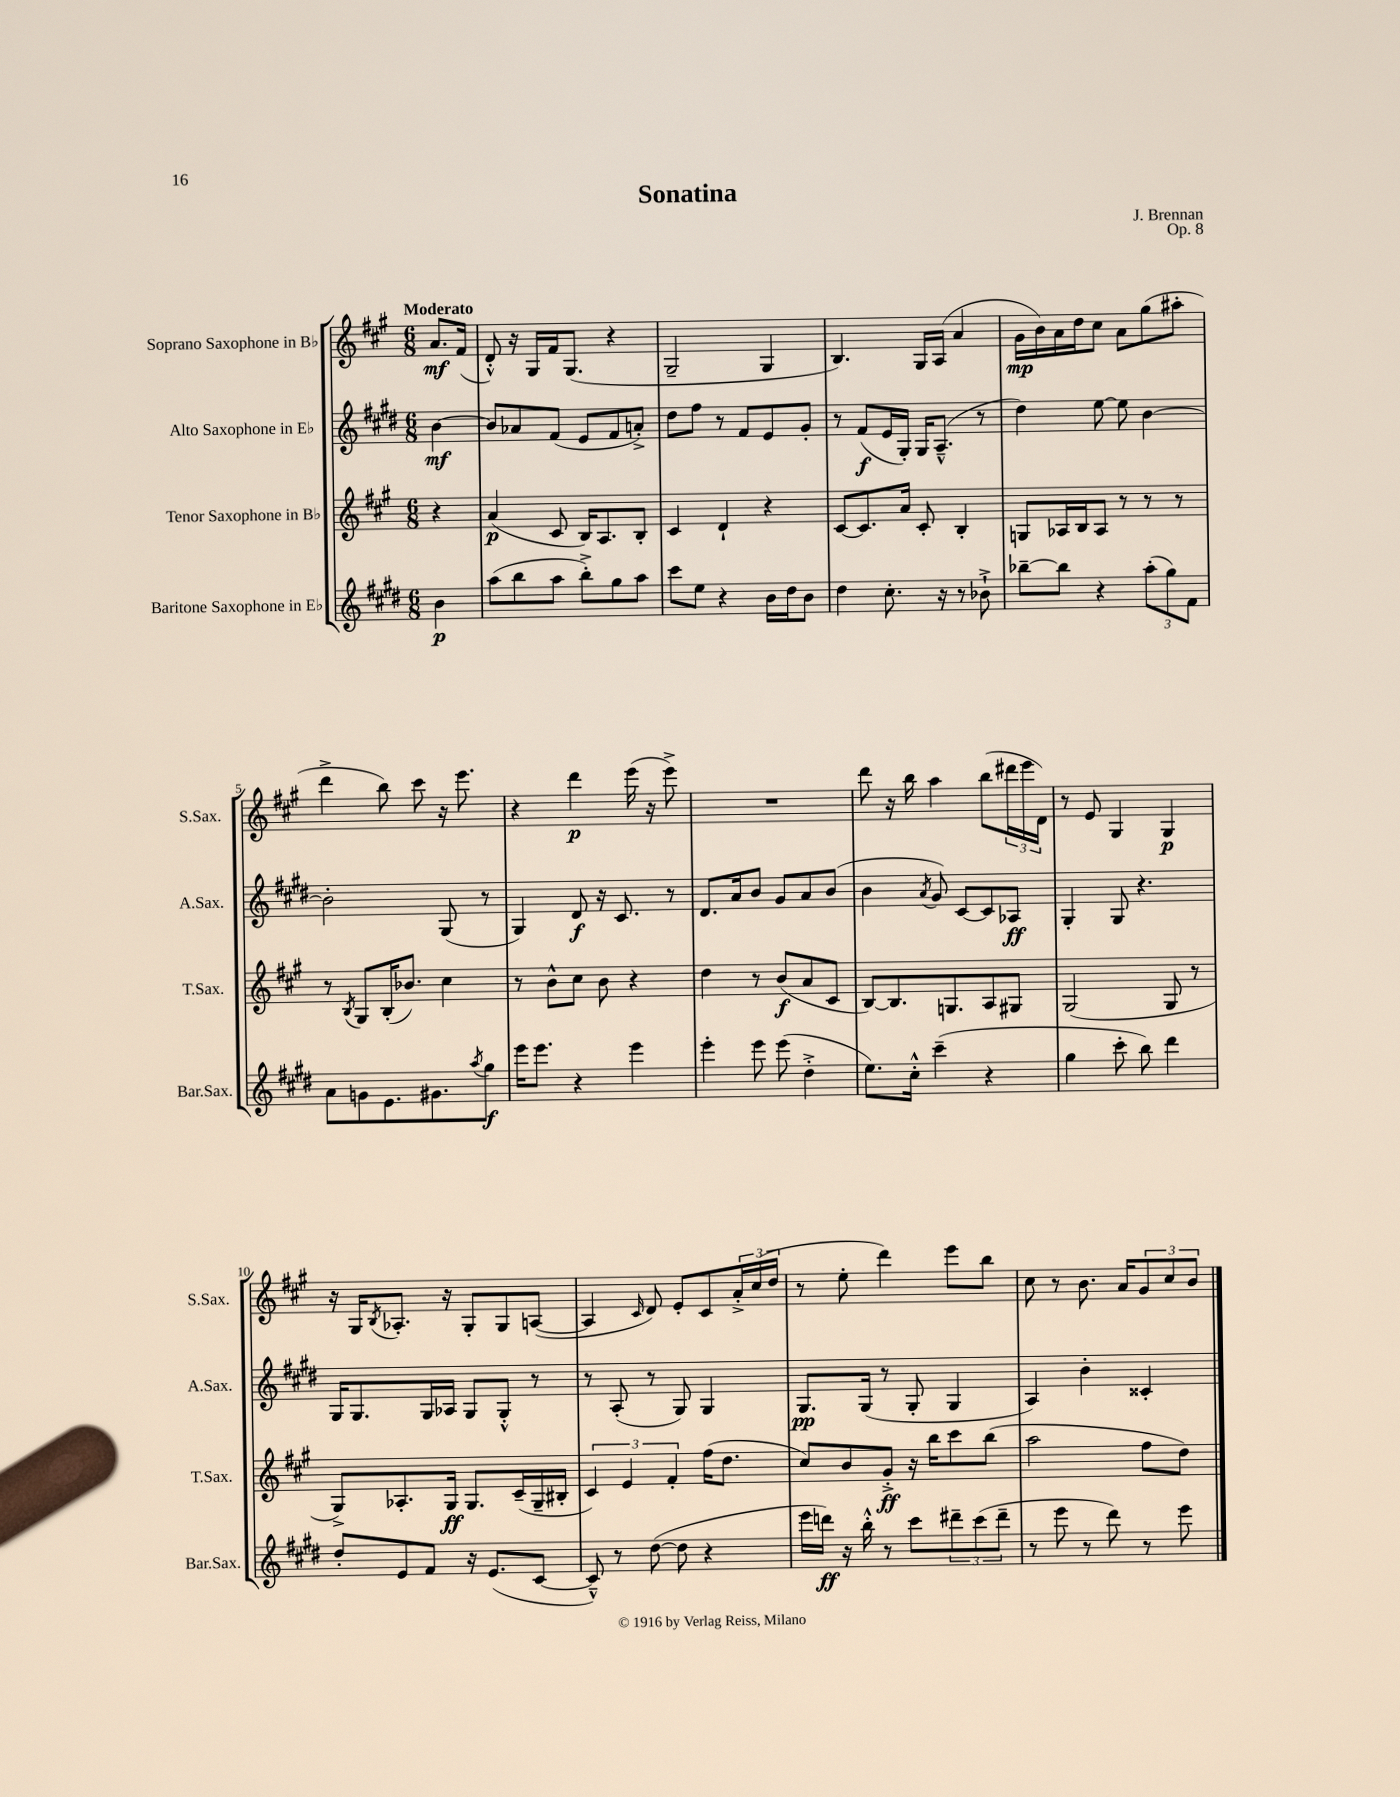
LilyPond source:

\header { title = "Sonatina" composer = "J. Brennan" opus = "Op. 8" }
<<
\new StaffGroup <<
\new Staff = "s0" \with { instrumentName = "Soprano Saxophone in Bb" shortInstrumentName = "S.Sax." } {
    \clef treble \key a \major \numericTimeSignature \time 6/8 \partial 4 \tempo "Moderato"
    a'8.\mf fis'16( |
    d'8-.-^) r16 gis16 fis'16 gis8.( r4 |
    gis2-- gis4 |
    b4.) gis16 a16( a'4 |
    gis'16\mp b'16) a'16 d''16 cis''8 a'8 gis''8( ais''8-. |
    d'''4-> b''8) cis'''8 r16 e'''8. |
    r4 d'''4\p e'''16( r16 e'''8->) |
    R2. |
    d'''8 r16 b''16 a''4 b''8( \tuplet 3/2 { dis'''16 e'''16 d'16) } |
    r8 e'8 gis4 gis4\p |
    r16 gis16 \acciaccatura { b8 } aes8.-. r16 gis8-. gis8 a8~( |
    a4 \grace { cis'16 } d'8) e'8-. cis'8 \tuplet 3/2 { a'16-.-> cis''16( d''16 } |
    r8 e''8-. d'''4) e'''8 b''8 |
    cis''8 r8 b'8. a'16 \tuplet 3/2 { gis'8 cis''8 b'8 } \bar "|." |
}
\new Staff = "s1" \with { instrumentName = "Alto Saxophone in Eb" shortInstrumentName = "A.Sax." } {
    \clef treble \key e \major \numericTimeSignature \time 6/8 \partial 4
    b'4~\mf |
    b'8 aes'8 fis'8( e'8 fis'8 a'8-.->) |
    dis''8 fis''8 r8 fis'8 e'8 gis'8-. |
    r8 fis'8\f( e'16 gis16-.) gis16 a8.---^( r8 |
    dis''4) e''8~ e''8 b'4~ |
    b'2-. gis8( r8 |
    gis4) dis'8\f r16 cis'8. r8 |
    dis'8. a'16 b'8 gis'8 a'8 b'8( |
    b'4 \acciaccatura { a'8 } gis'8) cis'8~ cis'8 aes8\ff |
    gis4-. gis8 r4. |
    gis16 gis8. gis16 aes16 gis8 gis8-.-^ r8 |
    r8 a8-.( r8 gis8) gis4 |
    gis8.\pp gis16( r8 gis8-. gis4 |
    a4) b'4-. cisis'4-. \bar "|." |
}
\new Staff = "s2" \with { instrumentName = "Tenor Saxophone in Bb" shortInstrumentName = "T.Sax." } {
    \clef treble \key a \major \numericTimeSignature \time 6/8 \partial 4
    r4 |
    a'4\p( cis'8 b16) a8. b8-. |
    cis'4 d'4-! r4 |
    cis'8~ cis'8. a'16 cis'8-. b4-. |
    g8 aes16 b16 aes8 r8 r8 r8 |
    r8 \acciaccatura { b8 } gis8 b16-.( bes'8.) cis''4 |
    r8 b'8-^ cis''8 b'8 r4 |
    d''4 r8 b'8\f( a'8 cis'8 |
    b8~) b8. g8. a8 gis8 |
    gis2( gis8 r8 |
    gis8->) aes8.-. gis16\ff gis8. cis'16--( gis16-- bis16-. |
    \tuplet 3/2 { cis'4) e'4 fis'4-. } fis''16( d''8. |
    cis''8) b'8 gis'8-.->\ff r16 b''16 cis'''8 b''8( |
    a''2 fis''8 d''8) \bar "|." |
}
\new Staff = "s3" \with { instrumentName = "Baritone Saxophone in Eb" shortInstrumentName = "Bar.Sax." } {
    \clef treble \key e \major \numericTimeSignature \time 6/8 \partial 4
    b'4\p |
    a''8( b''8 a''8 b''8-.->) gis''8 a''8 |
    cis'''8 e''8 r4 b'16 dis''16 b'8 |
    dis''4 cis''8.-. r16 r8 bes'8-!-> |
    bes''8~-- bes''8 r4 \tuplet 3/2 { a''8-.( gis''8) fis'8 } |
    a'8 g'8 e'8. gis'8. \acciaccatura { a''8 } gis''8\f |
    e'''16 e'''8. r4 e'''4 |
    e'''4-. e'''8 e'''8( dis''4-.-> |
    e''8.) cis''16-.-^ cis'''4--( r4 |
    gis''4 cis'''8-. b''8) dis'''4 |
    dis''8-. e'8 fis'8 r16 e'8.( cis'8~ |
    cis'8---^) r8 dis''8~( dis''8 r4 |
    e'''16 d'''16\ff) r16 b''16-.-^ r8 cis'''8 \tuplet 3/2 { dis'''8-- cis'''8( dis'''8-- } |
    r8 e'''8 r8 dis'''8) r8 e'''8 \bar "|." |
}
>>
>>
